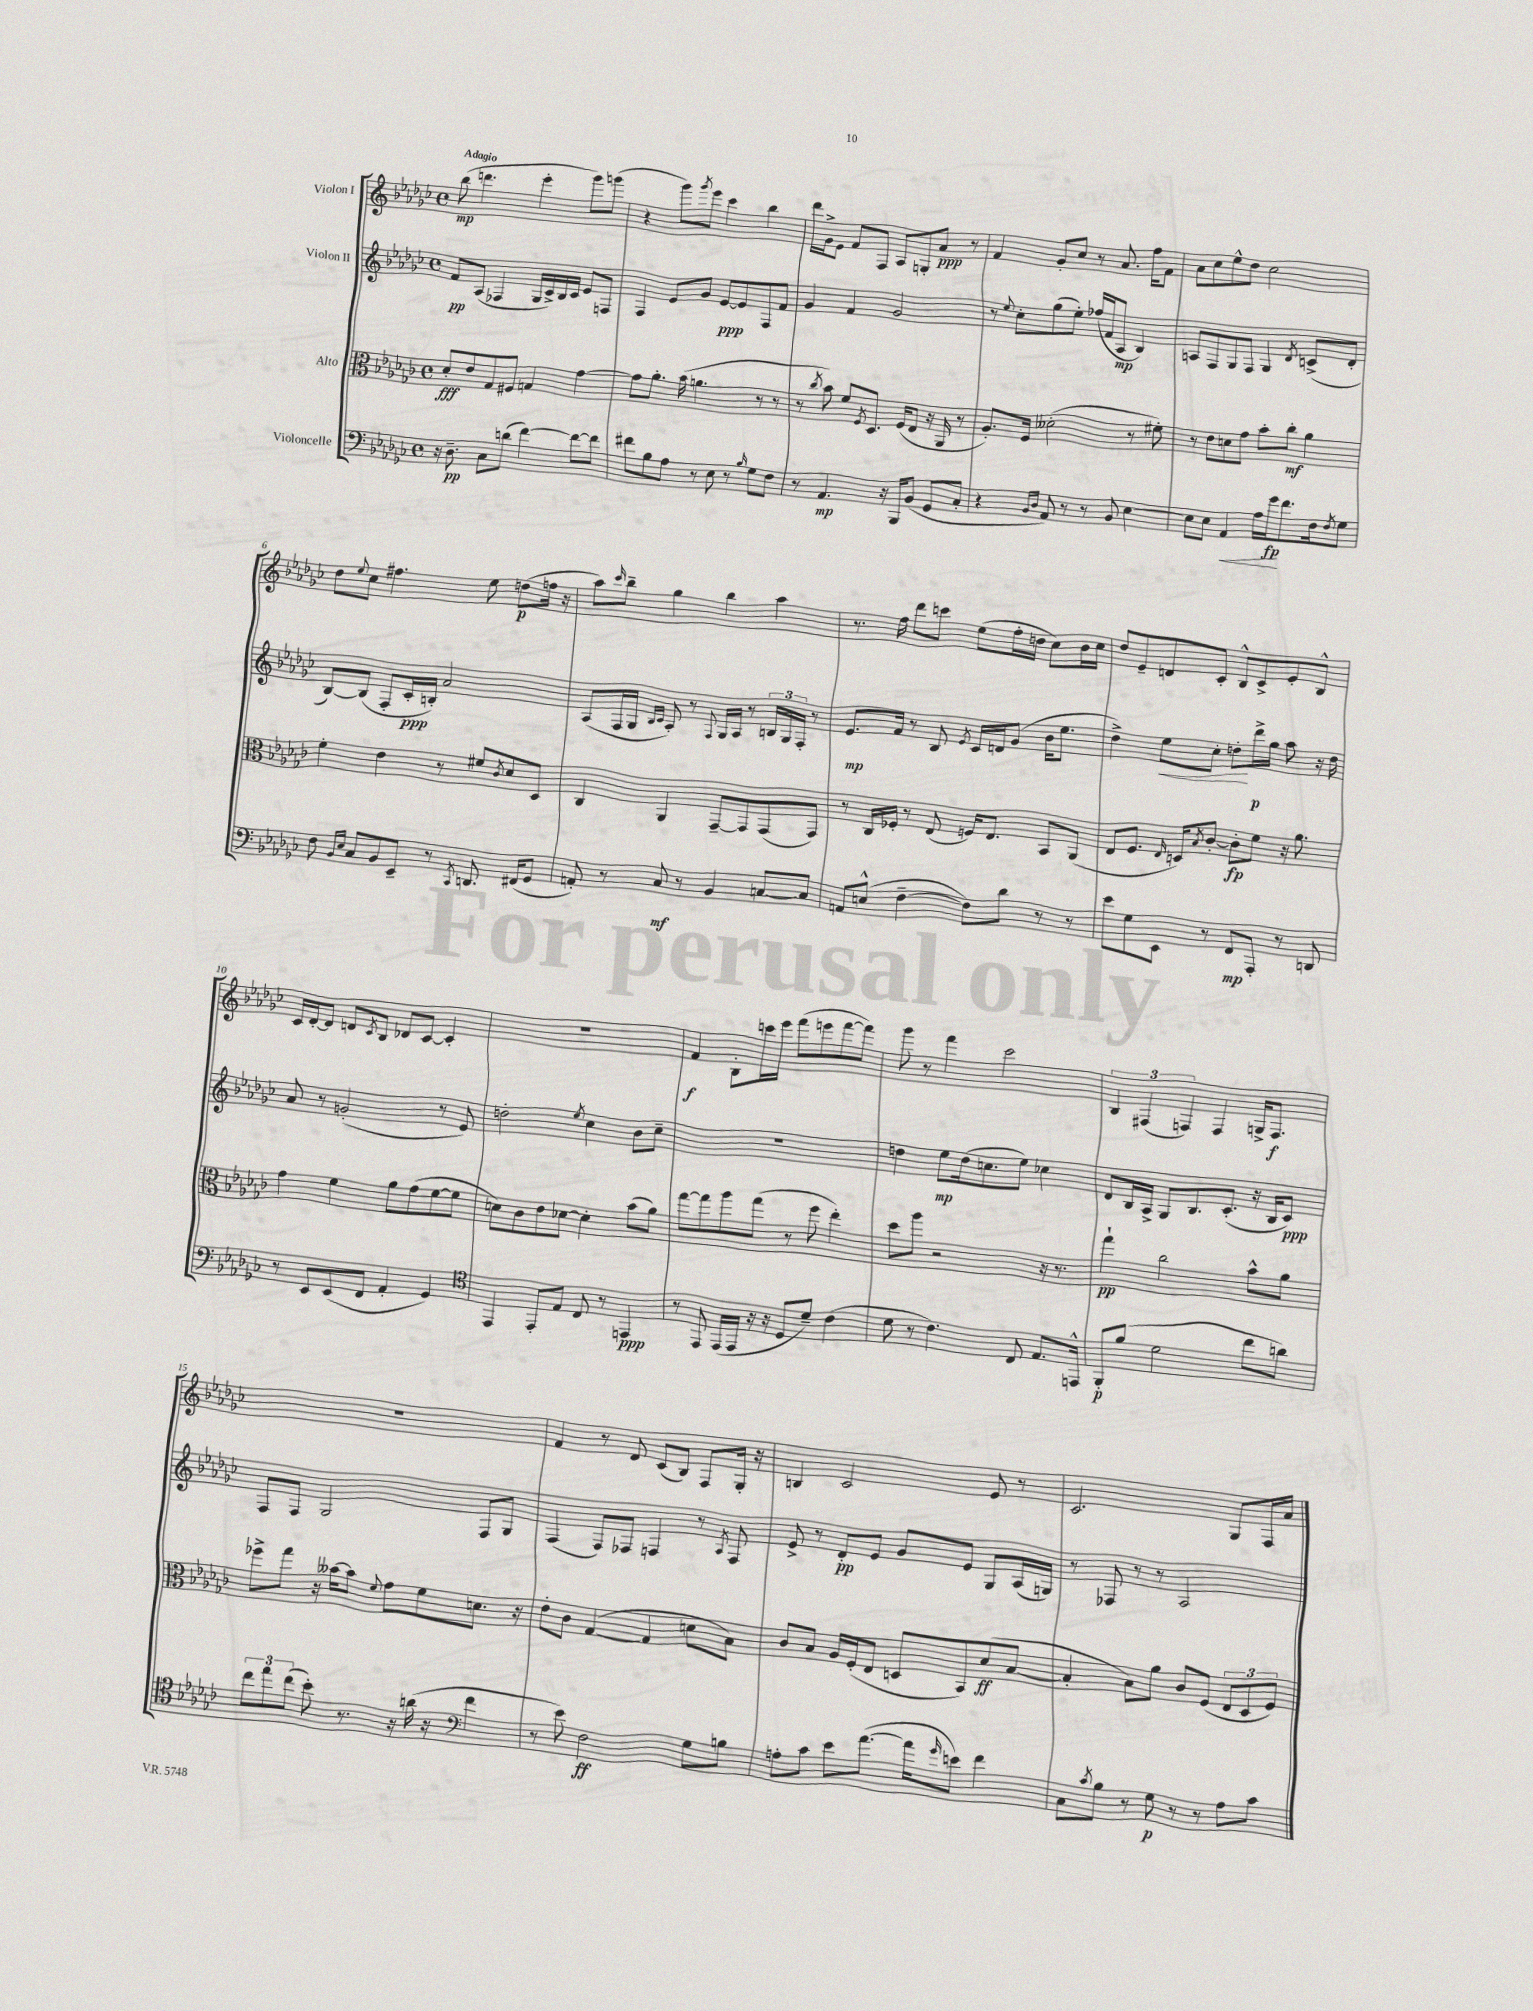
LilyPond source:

<<
\new StaffGroup <<
\new Staff = "s0" \with { instrumentName = "Violon I" } {
    \clef treble \key ges \major \defaultTimeSignature \time 4/4 \tempo "Adagio"
    bes''8\mp( d'''4. ees'''4-. ges'''8) g'''8( |
    r4 ges'''8) \acciaccatura { ges'''8 } ees'''8 ces'''4 bes''4 |
    des'''16 ges'16-> ees'8 f'8 f8 aes8 g8-. aes'8\ppp r8 |
    f'4 ges'8-. ces''8 r8 aes'8. f''16 f'8 |
    aes'8 ces''8 ees''8-^ des''8 ces''2 |
    des''8 \appoggiatura { ees''8 } ces''8 fis''4. ees''8 d''8\p( f''16 r16 |
    aes''8) \grace { ces'''16 } bes''8-- ges''4 bes''4 aes''4 |
    r8. f''16 des'''8 c'''8 ees''8( f''16-. d''16 ces''8) bes'16 ces''16 |
    des''8 ees'8-- d'8 ces'8-. bes8-^ ces'8-> ees'8-. bes8-^ |
    ces'16 des'16~-. des'8 d'8 \acciaccatura { ces'8 } bes8 des'8 ces'8~ ces'4-. |
    R1 |
    f'4\f bes8-. c'''16 ees'''16 f'''8( e'''8 f'''8~ f'''8) |
    ges'''8 r8 f'''4 ces'''2 |
    \tuplet 3/2 { bes4 fis4( f4) } f4 g16-> f8.\f |
    R1 |
    f'4 r8 des'8 ces'8( bes8) f8 ges16-. r16 |
    b4 ces'2 ees'8 r8 |
    ces'2. ges8 f16 aes'16 \bar "|." |
}
\new Staff = "s1" \with { instrumentName = "Violon II" } {
    \clef treble \key ges \major \defaultTimeSignature \time 4/4
    f'8\pp aes8( fes4 ges16 ces'16->) bes16 ces'16 ees'8 f8 |
    f4 ees'8 ges'8 ees'8~\ppp ees'8 f8 f'8 |
    ges'4 f'4 ges'2 |
    r8 \appoggiatura { ees''8 } ces''8-. ges''8( ees''8-.) fes''16( f'16 aes8\mp bes4) |
    a8 f8 ges8 f8 ges4 \acciaccatura { des'8 } c'8->( des'8-. |
    bes8~) bes8( f8-. ces'16-.\ppp b16-.) aes'2 |
    aes8( f16 ges16 \grace { bes16 ces'16 } aes8-.) r8 \appoggiatura { f8 } ges16 aes16 r8 \tuplet 3/2 { b16 ges16 f16-. } r8 |
    ees'8.\mp f'16 r8 bes8 \acciaccatura { ees'8 } ces'16 d'16 ges'8( bes'16 ees''8. |
    des''4->) ees''8\< ces''8-. d''8-.\! des'''16->\p ges''16 aes''8 r16 d''16 |
    aes'8 r8 g'2-.( r8 ees'8) |
    d''2-. \acciaccatura { ees''8 } ces''4 bes'8 ces''8-- |
    R1 |
    d''4 ees''8\mp d''16( c''8. ees''8) ces''4 |
    des'8 bes16 aes16-> ges8 bes8. ces'8.-.( r16 bes16 ces'8\ppp) |
    f8 f8 ges2 f8 ges8 |
    f4( f8) fes8 f4 r8 \acciaccatura { aes8 } f8 |
    ees'8-> r8 des'8-.\pp ees'8 ges'8 ees'8 ges8 aes16( g16) |
    r8 fes8 r8 r8 aes2 \bar "|." |
}
\new Staff = "s2" \with { instrumentName = "Alto" } {
    \clef alto \key ges \major \defaultTimeSignature \time 4/4
    des'8-.\fff ees'8 ges8 fis8 g4 ges'4~ |
    ges'8 aes'8.-. bes'16( a'4. r8 r8 |
    r8 \acciaccatura { ces''8 } bes'8) f'8 \acciaccatura { f8 } des8. f16( ees8 r16 aes,16 r8 |
    aes8.-.) f16 deses'2-.( r8 fis'8-.) |
    r8 ees'8 d'8 ges'8 bes'8-. ces''8-.\mf aes'4 |
    f'4-. ees'4 r8 fis'8 \acciaccatura { ces'8 } des'8 des8 |
    ces4 aes,4 ges,8~-- ges,8 ges,8( ges,8) |
    r8 ces16 fes16-. r8 ees8( f16) ees8. bes,8 aes,8( |
    ees8 f8. \grace { ees16 } d16) \acciaccatura { bes8 } ces'8~-. ces'8-.\fp f'8 r16 aes'8. |
    ges'4 f'4 aes'8 ges'8( f'8~ f'8 |
    d'8) ces'8 ees'8 des'8~ des'4-. bes'8( aes'8) |
    ges''8~ ges''8 aes''8 ges''8( r8 f''8 ees''4-.) |
    des''8 aes''8 r2 r16 r8. |
    ges''4-!\pp ces''2 bes'8-^ aes'8 |
    fes''8-> ges''8 r16 beses'16~ beses'8 \appoggiatura { f'8 } ges'8 f'8 d'8. r16 |
    ees'8-. ces'8 ges4~( ges4 d'8 bes8) |
    ces'8 bes8 aes16 f16-.( ees8 d8 bes,8) des'8\ff( bes8~ |
    bes4-. bes8) aes'8 ces'8 f8( \tuplet 3/2 { ees8 des8 f8) } \bar "|." |
}
\new Staff = "s3" \with { instrumentName = "Violoncelle" } {
    \clef bass \key ges \major \defaultTimeSignature \time 4/4
    r16 des8.--\pp ces8 d'8( f'4~) f'8~ f'8 |
    fis'8 bes8 aes8 r8 ees8 r8 \grace { bes16 } ges8 f8 |
    r8 aes,4.\mp r16 bes,,16 bes,8( ges,8 ces8-. |
    r4 \grace { bes,16 des16 } aes,8) r8 r8 bes,8 ees4~ |
    ees8 ees8 aes,4\< aes16 ges'16\fp\! f'8. f16 \acciaccatura { f8 } ges8 |
    f8 \grace { bes,16 ees16 } ces8 bes,8 ees,8-- r8 \acciaccatura { ces,8 } d,8. fis,16( ges,8 |
    a,8-.) r8 ces8\mf r8 bes,4 c8~ c8 |
    a,8 e8-^( f4~-- f8) des'8 r8 r8 |
    ees'8 ges8 ees,8 r8 f,8\mp aes,,8-. r8 d,8 |
    r8 ees,8 ees,8( f,8 aes,4-. ges,4) |
    \clef tenor ees,4 ees,8-. ees8 ces8 r8 e,4\ppp |
    r8 ees,8 ees,16( ees,16 r16 r16 des8 des'8--) ces'4( |
    des'8 r8 ces'4.) ces8 ees8. e,16-^ |
    f,8-.\p f'8( des'2 ces''8 a'8) |
    \tuplet 3/2 { ces''8 ees''8 ces''8( } bes'8-.) r8. r16 a'16( r16 \clef bass f'4 |
    r8 ees'8) f2\ff ges8 b8 |
    a8-. ces'8 ees'8 aes'8.~( aes'16 \grace { ges'16 } e'8) f'4 |
    ces8 \acciaccatura { ces'8 } bes8 r8 ges8\p r8 r8 aes8 ces'8 \bar "|." |
}
>>
>>
